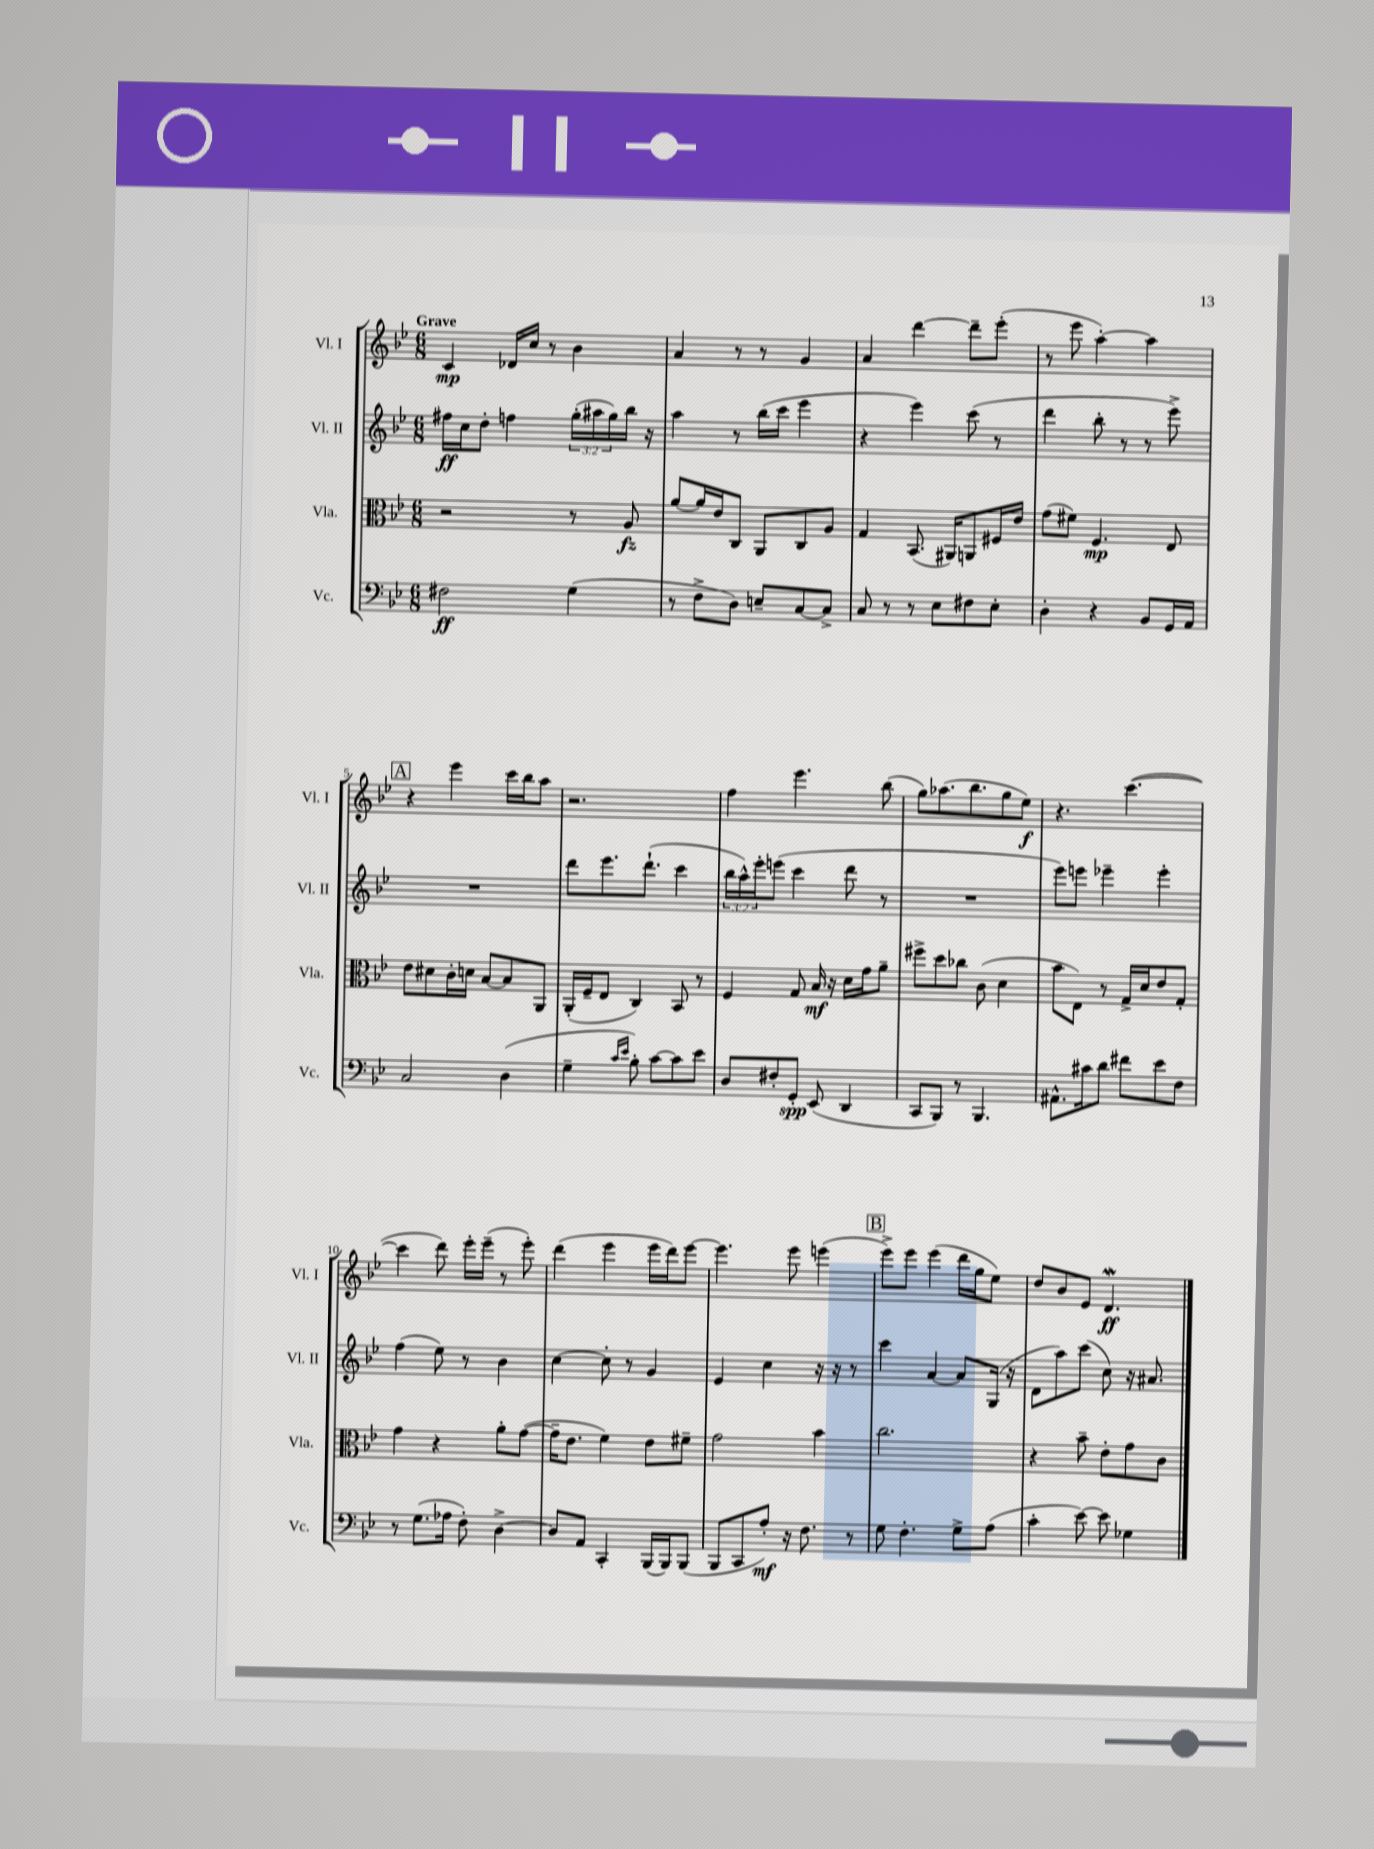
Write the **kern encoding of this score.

**kern	**dynam	**kern	**dynam	**kern	**dynam	**kern	**dynam
*part4	*part4	*part3	*part3	*part2	*part2	*part1	*part1
*staff4	*staff4	*staff3	*staff3	*staff2	*staff2	*staff1	*staff1
*I"Vc.	*	*I"Vla.	*	*I"Vl. II	*	*I"Vl. I	*
*I'Vc.	*	*I'Vla.	*	*I'Vl. II	*	*I'Vl. I	*
*clefF4	*	*clefC3	*	*clefG2	*	*clefG2	*
*k[b-e-]	*	*k[b-e-]	*	*k[b-e-]	*	*k[b-e-]	*
*M6/8	*	*M6/8	*	*M6/8	*	*M6/8	*
=1	=1	=1	=1	=1	=1	=1	=1
!	!	!	!	!	!	!LO:TX:a:B:t=Grave	!
2F#X\	ff	2r	.	16ff#X\LL	ff	4c/	mp
.	.	.	.	16cc\J	.	.	.
.	.	.	.	8dd'\J	.	.	.
.	.	.	.	4ffn\	.	16d-X/LL	.
.	.	.	.	.	.	16cc/JJ	.
.	.	.	.	.	.	8r	.
(4G\	.	8r	.	(24gg'\LL	.	4b-\	.
.	.	.	.	24aa#X\	.	.	.
.	.	.	.	24gg\)	.	.	.
.	.	8A/	fz	16bb-\JJ	.	.	.
.	.	.	.	16r	.	.	.
=2	=2	=2	=2	=2	=2	=2	=2
8r	.	[8a/L	.	4aa\	.	4a/	.
8F^\L	.	16a/L]	.	.	.	.	.
.	.	16e-/J	.	.	.	.	.
8D\J)	.	8C/J	.	8r	.	8r	.
8En~/L	.	8AA/L	.	(16bb-\LL	.	8r	.
.	.	.	.	16ccc\JJ	.	.	.
[8C/	.	8C/	.	4eee-\	.	4g/	.
8C^/J]	.	8A/J	.	.	.	.	.
=3	=3	=3	=3	=3	=3	=3	=3
8C/	.	4G/	.	4r	.	4a/	.
8r	.	.	.	.	.	.	.
8r	.	(8.BB-/	.	4eee-\)	.	[4ddd\	.
8E-\L	.	.	.	.	.	.	.
.	.	16AA#X/KL)	.	.	.	.	.
8F#X\	.	8AAn/	.	(8ccc\	.	8ddd~\L]	.
8E-'\J	.	16F#X/L	.	8r	.	(8eee-'\J	.
.	.	16e-/JJ	.	.	.	.	.
=4	=4	=4	=4	=4	=4	=4	=4
4D'\	.	(8g\L	.	4ddd\	.	8r	.
.	.	8f#X\J)	.	.	.	8eee-\	.
4r	.	4.F/	mp	8bb-'\	.	[4aa'\)	.
.	.	.	.	8r	.	.	.
8BB-/L	.	.	.	8r	.	4aa\]	.
16GG/L	.	8E-/	.	8eee-^\)	.	.	.
16AA/JJ	.	.	.	.	.	.	.
!!LO:LB:g=z
!!LO:REH:place=s1:t=A
=5	=5	=5	=5	=5	=5	=5	=5
2C/	.	8e-\L	.	2.r	.	4r	.
.	.	8d#X\	.	.	.	.	.
.	.	16c'\L	.	.	.	4eee-\	.
.	.	16dn\JJ	.	.	.	.	.
.	.	[8B-/L	.	.	.	.	.
(4D\	.	8B-/]	.	.	.	16ccc\LL	.
.	.	.	.	.	.	16bb-\J	.
.	.	8AA/J	.	.	.	8aa\J	.
=6	=6	=6	=6	=6	=6	=6	=6
4G~\	.	(16AA'/LL	.	8ddd\L	.	2.r	.
.	.	16F~/J	.	.	.	.	.
.	.	8E-/J	.	8.eee-\	.	.	.
16qqc/LL	.	.	.	.	.	.	.
16qqe-/JJ	.	.	.	.	.	.	.
8B-'\)	.	4C/)	.	.	.	.	.
.	.	.	.	(8.ddd`\J	.	.	.
[8c\L	.	.	.	.	.	.	.
8c\]	.	8BB-/	.	4ccc\	.	.	.
8e-\J	.	8r	.	.	.	.	.
=7	=7	=7	=7	=7	=7	=7	=7
8D/L	.	4F/	.	24bb-\LL	.	4ff\	.
.	.	.	.	24aa^^\)	.	.	.
.	.	.	.	24eee-'\J	.	.	.
8F#X'/	.	.	.	(8eeen\J	.	.	.
8GG'/J	spp	8G/	.	4ccc\	.	4.eee-\	.
(8EE-/	.	16B-/	mf	.	.	.	.
.	.	16r	.	.	.	.	.
4DD/	.	16d\LL	.	8ddd\	.	.	.
.	.	16g\J	.	.	.	.	.
.	.	8a~\J	.	8r	.	(8bb-\	.
=8	=8	=8	=8	=8	=8	=8	=8
8CC/L	.	8ff#X^\L	.	2.r	.	8gg\L)	.
8BBB-/J)	.	8dd\	.	.	.	(8.aa-X\	.
8r	.	8cc-X\J	.	.	.	.	.
.	.	.	.	.	.	8.bb-\	.
4.BBB-/	.	(8c\	.	.	.	.	.
.	.	4d\	.	.	.	8gg\	.
.	.	.	.	.	.	8ee-\J)	f
=9	=9	=9	=9	=9	=9	=9	=9
8.AA#X^^\L	.	8b-\L	.	8eee-\L)	.	4.r	.
.	.	8E-\J)	.	8eeen\J	.	.	.
16c#X\k	.	.	.	.	.	.	.
8d\J	.	8r	.	4eee-X~\	.	.	.
8f#X\L	.	16G^/LL	.	.	.	([4.ccc\	.
.	.	16d/J	.	.	.	.	.
8e-\	.	8e-/	.	4eee-'\	.	.	.
8F\J	.	8G'/J	.	.	.	.	.
!!LO:LB:g=z
=10	=10	=10	=10	=10	=10	=10	=10
8r	.	4g\	.	(4ff\	.	4ccc\]	.
(8.G\L	.	.	.	.	.	.	.
.	.	4r	.	8ee-\)	.	8ddd\)	.
16A-X\Jk	.	.	.	.	.	.	.
8F'\)	.	.	.	8r	.	16eee-'\LL	.
.	.	.	.	.	.	(16eee-~\JJ	.
[4D^\	.	8a'\L	.	4b-\	.	8r	.
.	.	([8g\J	.	.	.	8eee-'\)	.
=11	=11	=11	=11	=11	=11	=11	=11
8D/L]	.	16g~\KL]	.	[4cc\	.	(4ddd\	.
.	.	8.e-\J	.	.	.	.	.
8AA/J	.	.	.	.	.	.	.
4CC'/	.	4f\)	.	8cc'\]	.	4eee-\	.
.	.	.	.	8r	.	.	.
(16BBB-/LL	.	8e-\L	.	4g/	.	16eee-\LL	.
16BBB-/J)	.	.	.	.	.	16ddd\J)	.
(8BBB-/J	.	8f#X~\J	.	.	.	[8eee-\J	.
=12	=12	=12	=12	=12	=12	=12	=12
8BBB-/L	.	2g\	.	4e-/	.	4.eee-\]	.
8CC/	.	.	.	.	.	.	.
8A'/J)	mf	.	.	4cc\	.	.	.
16r	.	.	.	.	.	8eee-\	.
8.F\	.	.	.	.	.	.	.
.	.	4b-\	.	16r	.	(4eeen\	.
.	.	.	.	16r	.	.	.
8r	.	.	.	8r	.	.	.
!!LO:REH:place=s1:t=B
=13	=13	=13	=13	=13	=13	=13	=13
8G\	.	2.cc\	.	4ccc\	.	8eee-^\L)	.
4.F'\	.	.	.	.	.	8eee-\J	.
.	.	.	.	[4a/	.	(4eee-\	.
8G^\L	.	.	.	8a/L]	.	16ddd\LL	.
.	.	.	.	.	.	16gg\J	.
(8A\J	.	.	.	(16G/Jk	.	8ee-\J)	.
.	.	.	.	16r	.	.	.
=14	=14	=14	=14	=14	=14	=14	=14
4c'\	.	4r	.	8d\L	.	8dd/L	.
.	.	.	.	8aa\)	.	8b-/	.
[8e-\)	.	8b-~\	.	(8ccc\J	.	8e-/J	.
8e-\]	.	8e-'\L	.	8cc\)	.	4.dW/	ff
4G-X\	.	8g\	.	16r	.	.	.
.	.	.	.	8.a#X/	.	.	.
.	.	8c\J	.	.	.	.	.
==	==	==	==	==	==	==	==
*-	*-	*-	*-	*-	*-	*-	*-
